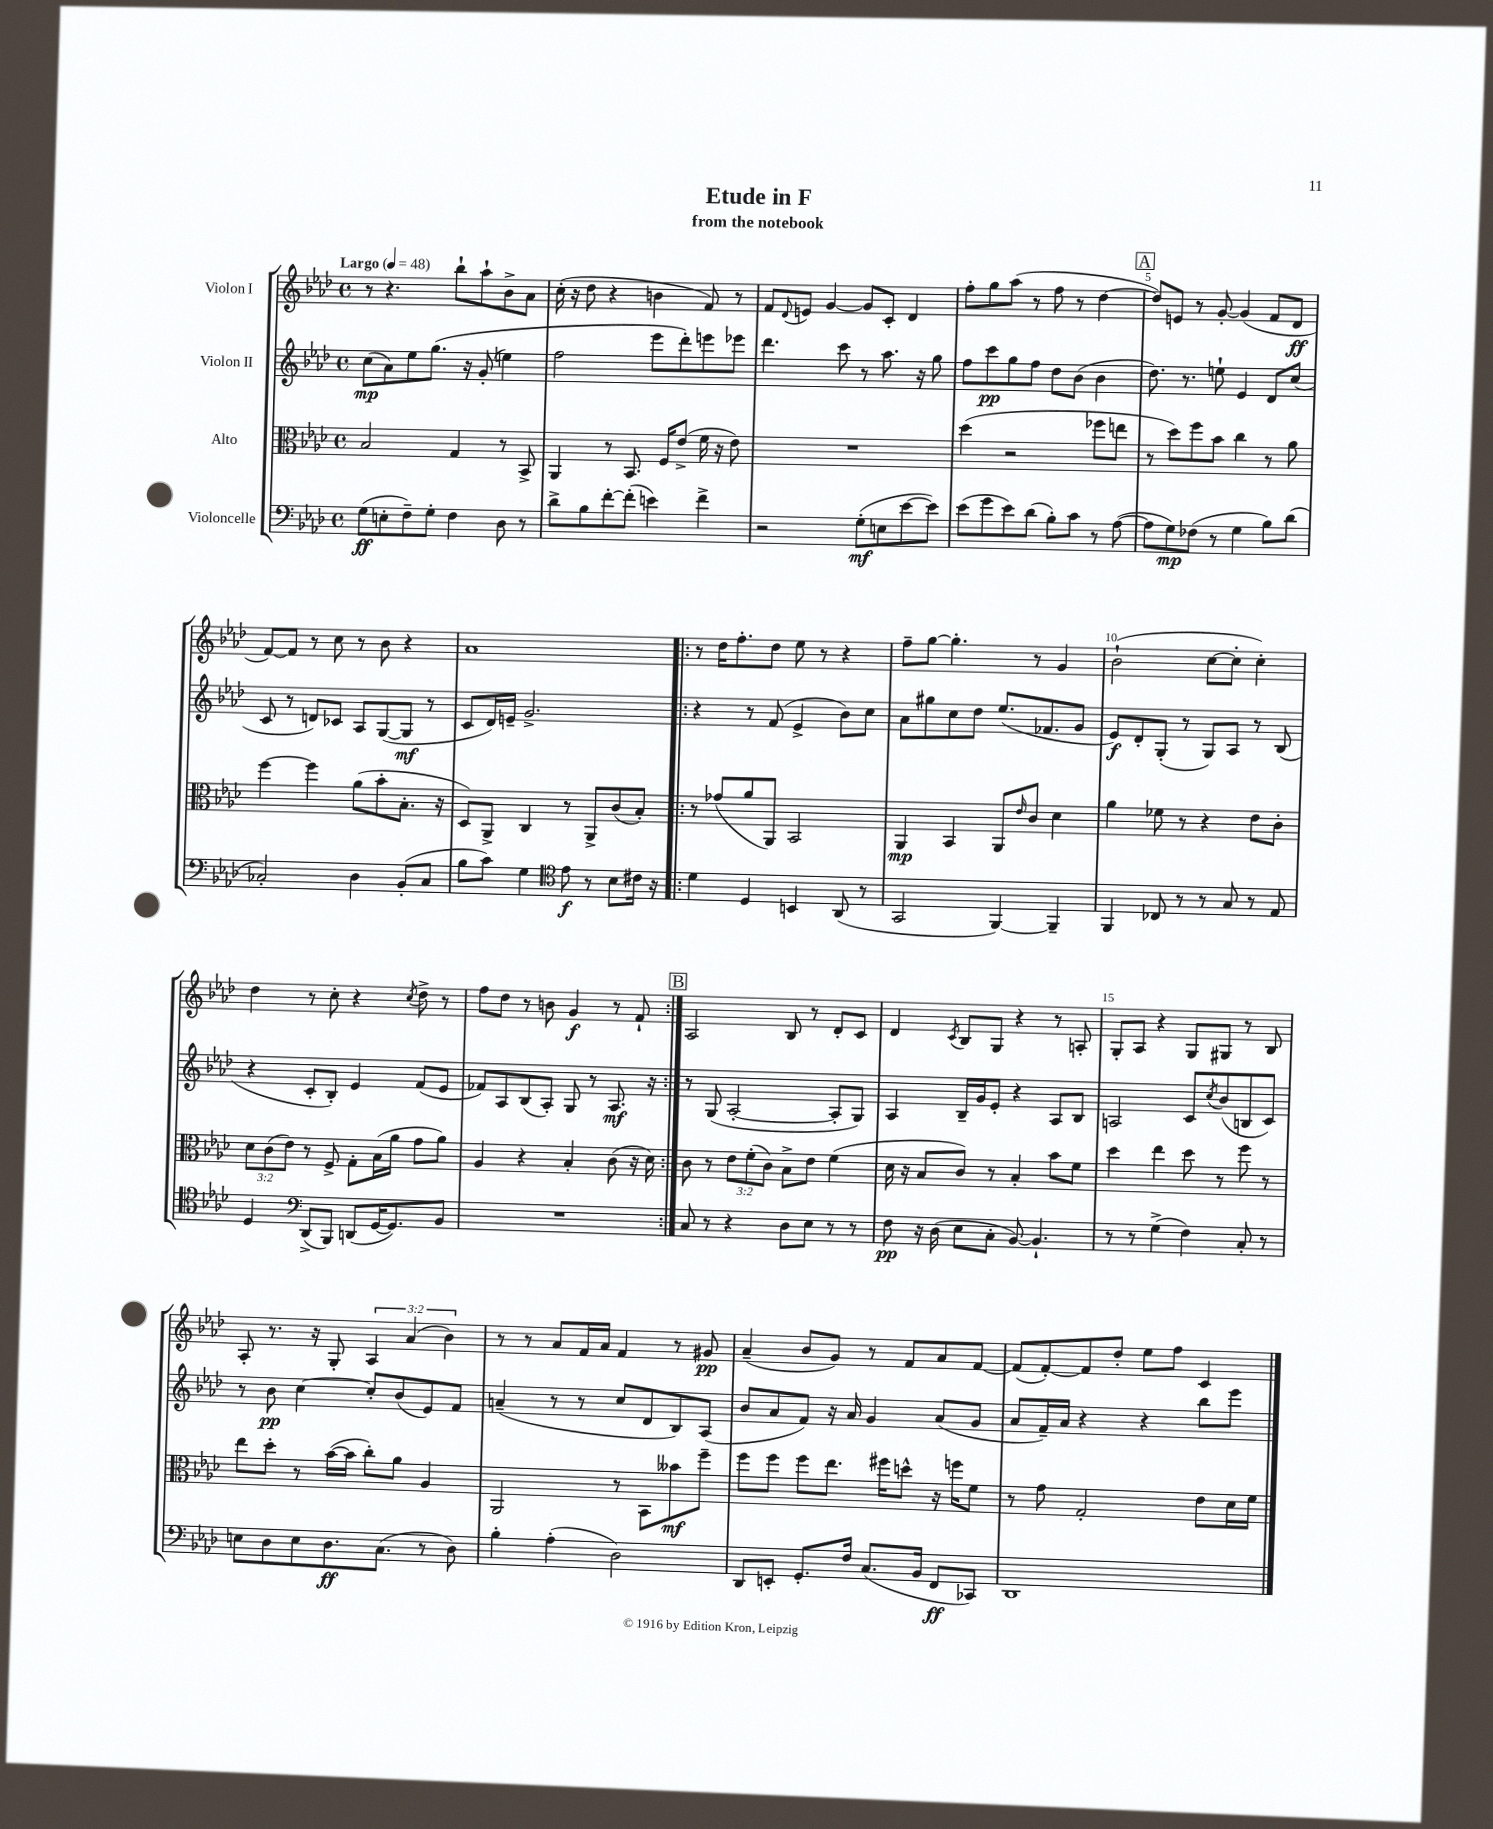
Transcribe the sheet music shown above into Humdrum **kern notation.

**kern	**kern	**kern	**kern
*staff4	*staff3	*staff2	*staff1
*clefF4	*clefC3	*clefG2	*clefG2
*k[b-e-a-d-]	*k[b-e-a-d-]	*k[b-e-a-d-]	*k[b-e-a-d-]
*M4/4	*M4/4	*M4/4	*M4/4
*met(c)	*met(c)	*met(c)	*met(c)
*MM48	*MM48	*MM48	*MM48
(8G\L	2B-/	(8cc\L	8r
8E'\	.	8a-\)	4.r
8F~\)	.	8ee-\	.
8G'\J	.	&(8.gg\J	.
4F\	4G/	.	8bb-`\L
.	.	16r	.
.	.	(8g'/	8aa-`\
8D-\	8r	4ee\)	8b-^\
8r	8BB-^/	.	8a-\J
=	=	=	=
8d-^\L	4AA-/	2ff\	(16cc'\
.	.	.	16r
8B-\	.	.	8dd-\
[8f'\	8r	.	4r
(8f'\]J	8.BB-/	.	.
4e\)	.	8eee-\L	4b\
.	16F/LK	.	.
.	(8e-^/J	8ddd-'\&)	.
4f^\	16f\	8eee\	8f/)
.	16r	.	.
.	8e-\)	8eee-\J	8r
=	=	=	=
2r	1r	4.ddd-\	8f/L
.	.	.	8qqd-/
.	.	.	8e/J
.	.	.	[4g/
.	.	8ccc\	.
(8G'\L	.	8r	8g/]L
8E\	.	8.aa-\	8c'/J
[8e-\	.	.	4d-/
.	.	16r	.
8e-\]J)	.	8gg\	.
=	=	=	=
(8e-\L	(4dd-\	8ff\L	8ff'\L
8g\	.	8ccc\	8gg\
8e-\)	2r	8gg\	(8aa-\J
(8d-\J	.	8ff\J	8r
8B-'\L)	.	8dd-\L	8ff\
8c\J	.	(8b-\J	8r
8r	8ff-\L	4b-\	[4dd-\
([8A-\	8ee\J	.	.
=	=	=	=
8A-\]L	8r	8.dd-\)	8dd-/]L)
8G\)	8dd-\L)	.	8e/J
.	.	8.r	.
(8F-\J	8ff\	.	8r
8r	8b-\J	8ee`\	[8g'/
4G\	4cc\	4e-/	(4g/]
8B-\L)	8r	8d-/L	8f/L
(8d-\J	8a-\	(8cc/J	8d-/J
=	=	=	=
2C-'/)	[4ff\	8c/	[8f/L)
.	.	8r	8f/]J
.	4ff\]	8d/L)	8r
.	.	8c-/J	8cc\
4D-\	(8a-\L	8A-/L	8r
.	8b-'\	([8G/	8b-\
(8BB-'/L	8.B-'\J	8G/]J	4r
8C-/J	.	8r	.
.	16r	.	.
=	=	=	=
8B-\L	8D-/L)	8c/L	1a-
8c\J)	8AA-^/J	16d-/L)	.
.	.	16e~/JJ	.
4G\	4C/	2.g^/	.
*clefC4	*	*	*
8e-\	8r	.	.
8r	8AA-^/L	.	.
8B-\L	(8c/	.	.
16c#\Jk	8B-'/J)	.	.
16r	.	.	.
=!|:	=!|:	=!|:	=!|:
4d-\	8r	4r	8r
.	(8g-/L	.	16dd-\LK
.	.	.	8.ff'\
4D-/	8a-/	8r	.
.	8AA-/J)	(8f/	8dd-\J
4BB/	2BB-/	4e-^/	8ee-\
.	.	.	8r
(8AA-/	.	8b-\L)	4r
8r	.	8cc\J	.
=	=	=	=
2GG/	4AA-/	8a-\L	8ff~\L
.	.	8gg#\	[8gg\J
.	4BB-/	8cc\	4.gg'\]
.	.	8dd-\J	.
[4FF/)	8AA-/L	(8.ee-/L	.
.	16qqe-/	.	.
.	8c/J	.	8r
.	.	8.f-/	.
4FF~/]	4d-\	.	4g/
.	.	8g/J	.
=	=	=	=
4FF/	4a-\	8e-/L)	(2b-`\
.	.	8d-'/	.
8C-/	8f-\	(8G'/J	.
8r	8r	8r	.
8r	4r	8G/L)	[8cc\L
8G/	.	8A-/J	8cc'\]J
8r	8e-\L	8r	4cc'\)
8E-/	8c'\J	(8B-/	.
=	=	=	=
4D-/	12d-\L	4r	4dd-\
.	(12c\	.	.
.	12e-\J)	.	.
*clefF4	*	*	*
(8DD-^/L	8r	8c'/L	8r
8BBB-/J)	8F^/	8B-'/J)	8cc'\
(8DD/L	8G'\L	4e-/	4r
[16GG/K	(16B-\L	.	.
8.GG/])	16a-\JJ	.	.
.	.	.	8qcc/
.	8g\L	(8f/L	8dd-^\
8BB-/J	8a-\J)	8e-/J	8r
=	=	=	=
1r	4A-/	8f-/L)	8ff\L
.	.	8A-/	8dd-\J
.	4r	(8B-/	8r
.	.	8A-'/J)	8b\
.	4B-'/	8G/	4g/
.	.	8r	.
.	(8c\	8.A-/	8r
.	16r	.	8f`/
.	16d-\)	16r	.
=:|!	=:|!	=:|!	=:|!
8C/	8c\	8r	2A-/
8r	8r	(8G/	.
4r	12e-\L	[2A-'/	.
.	(12f'\	.	.
.	12c\J)	.	.
8D-\L	8B-^\L	.	8B-/
8E-\J	8e-\J	.	8r
8r	(4f\	8A-'/]L	8d-'/L
8r	.	8G/J)	8c/J
=	=	=	=
8F\	16d-\	4A-/	4d-/
.	16r	.	.
16r	8B-/L	.	.
(16D-\	.	.	.
.	.	.	8qc/
8E-\L	8c/J)	16B-~/LL	8B-/L
.	.	16g/J	.
8C'\J	8r	8e-'/J	8G/J
[8BB-/)	4B-'/	4r	4r
4.BB-`/]	.	.	.
.	8b-\L	8A-/L	8r
.	8f\J	8B-/J	8A'/
=	=	=	=
8r	4dd-\	2A/	8G'/L
8r	.	.	8A-/J
(4G^\	4ee-\	.	4r
4F\)	8dd-\	8c/L	8G/L
.	.	8qcc/	.
.	8r	(8b-/	8G#/J
8C'/	8ff\	8B/	8r
8r	8r	8c/J)	8B-/
=	=	=	=
8E\L	8ee-\L	8r	8A-'/
8D-\	8dd-'\J	8b-\	8.r
8E\	8r	[4cc\	.
.	.	.	16r
8.D-\	([16b-\LL	.	8G'/
.	16b-\]JJ	.	.
.	8cc'\L)	8cc'/]L	6A-/
(8.C\J	.	.	.
.	8a-\J	(8b-/	.
.	.	.	(6a-/
8r	4A-/	8e-/)	.
.	.	.	6b-\)
8D-\)	.	8f/J	.
=	=	=	=
4B-'\	2AA-/	(4a~/	8r
.	.	.	8r
(4A-'\	.	8r	8a-/L
.	.	8r	16f/L
.	.	.	16a-/JJ
2D-\)	8r	8cc/L	4f/
.	8BB-\L	8d-/	.
.	8b--\	8B-/)	8r
.	8ff~\J	(8A-/J	8g#/
=	=	=	=
8DD-/L	8ff\L	8b-/L	(4a-~/
8EE'/J	8ff\J	8a-/	.
8.GG'/L	8ff\L	8f/J)	8b-/L
.	8.ee-\J	16r	8g/J)
16F/Jk	.	16a-/	.
(8.C/L	.	4g/	8r
.	16ff#\LK	.	.
.	8dd^^\J	.	8f/L
16BB-/Jk	.	.	.
8FF/L	16r	(8a-/L	8a-/
.	16ff\LK	.	.
8CC-/J)	8f\J	8g/J	[8f/J
=	=	=	=
1DD-	8r	8a-/L	(8f/]L
.	8g\	16f~/L)	[8f'/)
.	.	16a-/JJ	.
.	2G'/	4r	8f/]
.	.	.	8dd-'/J
.	.	4r	8ee-\L
.	.	.	8ff\J
.	8e-\L	8bb-\L	4c/
.	16d-\L	8eee-\J	.
.	16f\JJ	.	.
==	==	==	==
*-	*-	*-	*-
